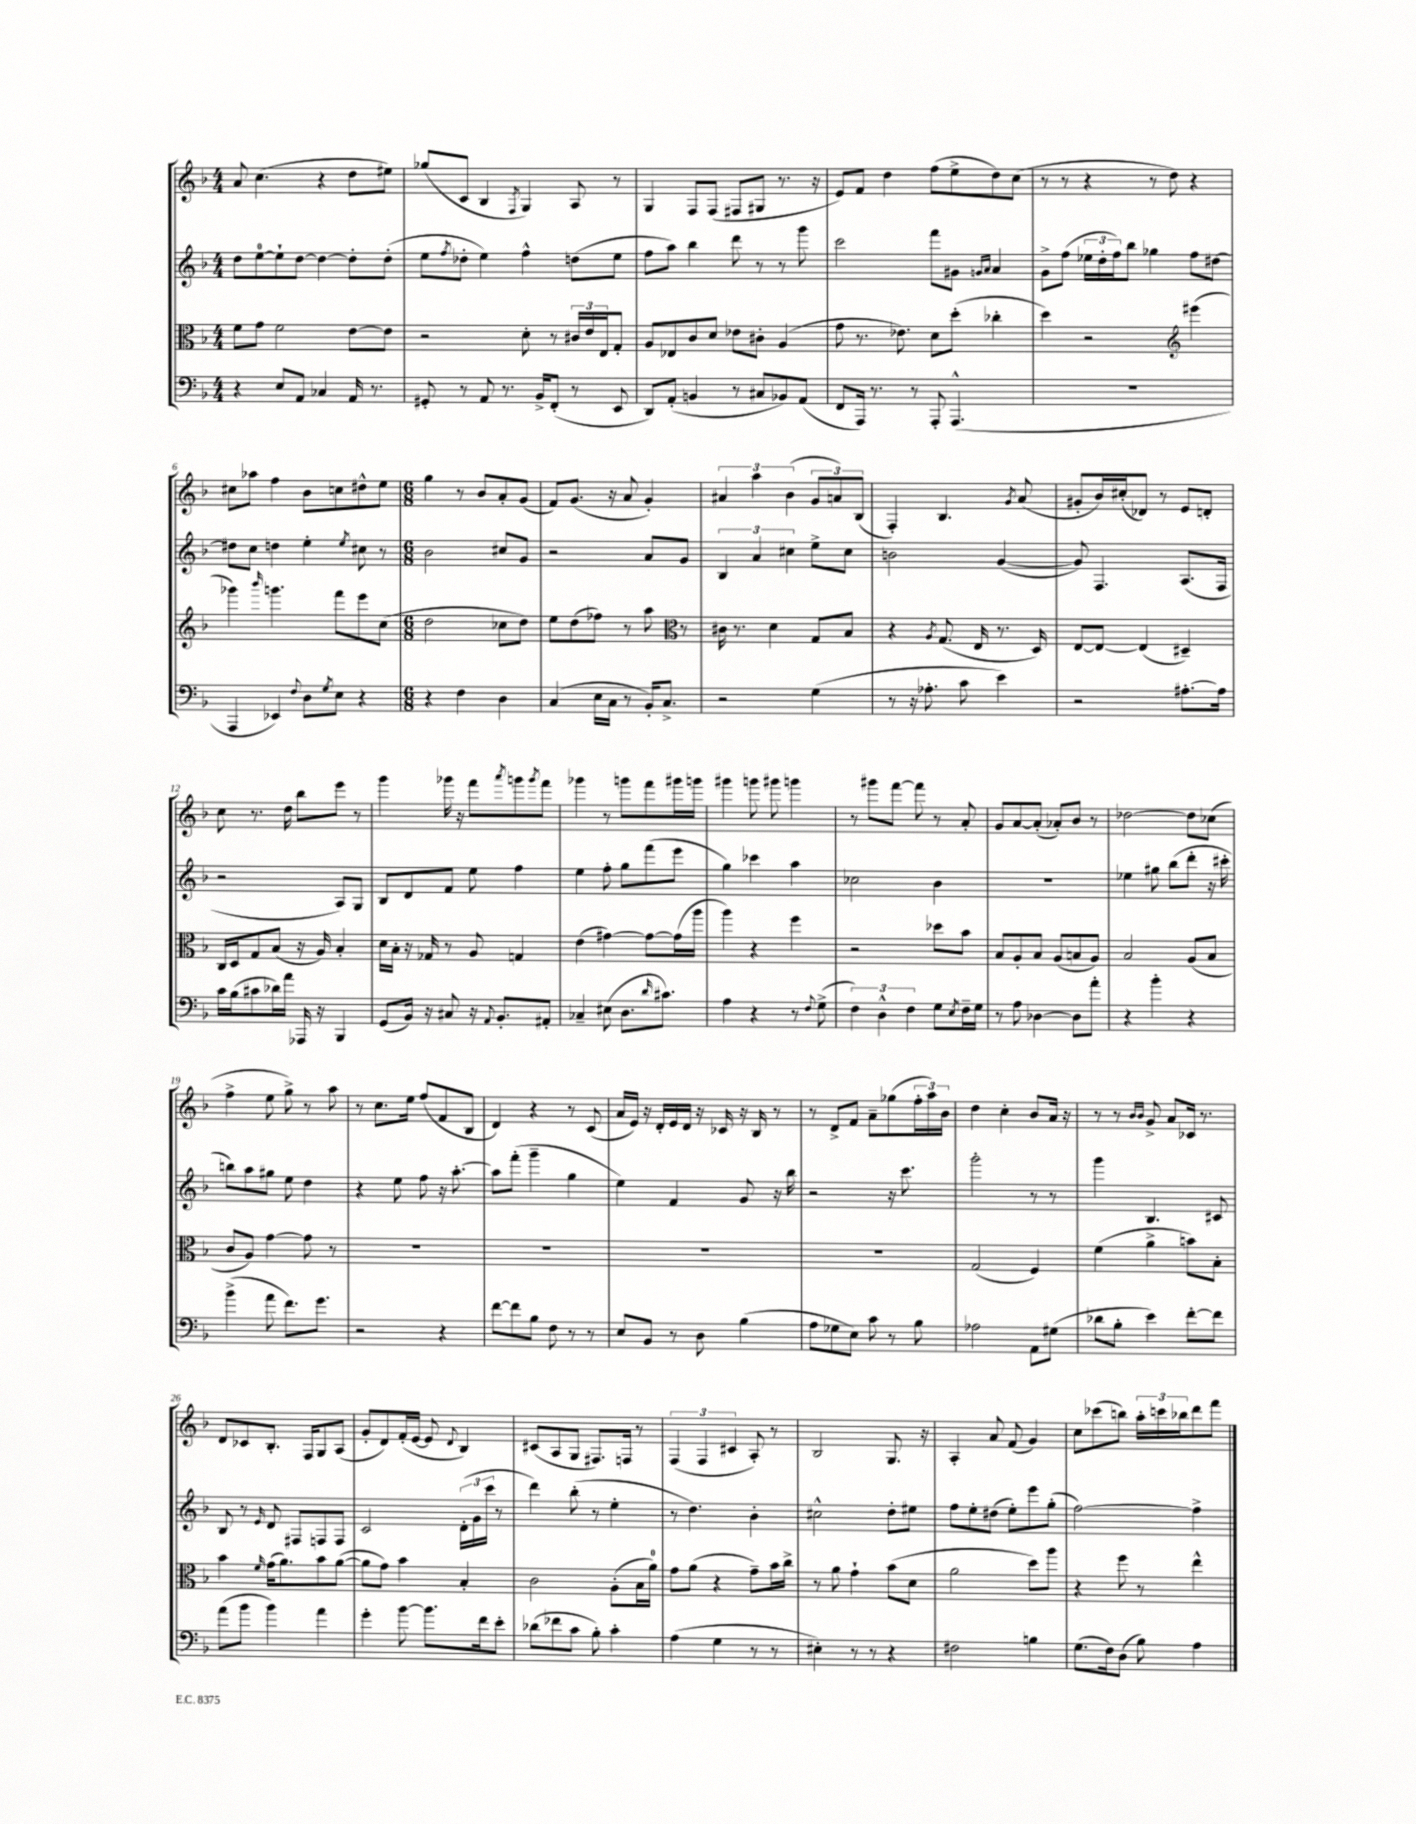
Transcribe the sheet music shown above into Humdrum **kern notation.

**kern	**kern	**kern	**kern
*staff4	*staff3	*staff2	*staff1
*clefF4	*clefC3	*clefG2	*clefG2
*k[b-]	*k[b-]	*k[b-]	*k[b-]
*M4/4	*M4/4	*M4/4	*M4/4
4r	8f	8dd	8a
.	8g	[8ee	(4.cc
8E	2f	8ee`]	.
8AA	.	[8dd	.
4C-	.	4dd_	4r
16AA	[8e	8dd']	8dd
8.r	.	.	.
.	8e]	(8dd'	8ee#)
=	=	=	=
8GG#'	2r	8ee	(8gg-
.	.	8qff	.
8r	.	8dd-'	8c
8AA	.	4ee)	4B-
8.r	.	.	.
.	.	.	8qF
.	8d'	4ff^^	4G)
16BB-^	.	.	.
(8FF'	8r	.	.
8r	24c#	(8dd	8A
.	24e	.	.
.	24E	.	.
8EE	8G'	8ee	8r
=	=	=	=
8DD)	8A	8ff	4G
(8AA'	8E-	8aa)	.
4BB	8c	4bb-	8F
.	8d	.	(8F
8r	8e-	8ddd	8F#
8C#	8c#'	8r	8G#
8BB-)	(4A	8r	8.r
(8AA	.	8ggg	.
.	.	.	16r
=	=	=	=
8FF	8g	2ccc	8e)
16AAA)	8.r	.	8f
8.r	.	.	.
.	.	.	4dd
.	8.e-)	.	.
8r	.	.	.
8AAA'	8d	8fff	(8ff
(4.AAA^^	(8dd'	8g#	8ee^
.	.	16qqg	.
.	.	16qqa	.
.	4cc-'	4a	8dd)
.	.	.	(8cc
=	=	=	=
1r	4dd)	8g^	8r
.	.	(8ff	8r
.	2r	24ee-	4r
.	.	24dd'	.
.	.	24ff)	.
.	.	8bb-	.
.	.	4gg-	8r
.	.	.	8dd)
*	*clefG2	*	*
.	(4eee#	8ff	4r
.	.	[8dd#	.
=	=	=	=
4AAA	4ggg-)	8dd#]	8cc#
.	.	8cc	8aa-
.	16qqbbb-	.	.
4EE-)	4.ggg	4dd	4ff
8qqF	.	.	.
8D	.	4ee'	8b-
8qG	.	.	.
8E	8fff	.	8cc
.	.	8qee	.
4r	8eee	8cc#	8dd#^^
.	(8cc	8r	8ee
=	=	=	=
*M6/8	*M6/8	*M6/8	*M6/8
4r	2dd	2b-	4gg
4F	.	.	8r
.	.	.	8b-
4D	8cc-	8cc#	8a'
.	8dd)	8g	(8g
=	=	=	=
(4C	8ee	2r	8f)
.	(8dd	.	(8.g
16E	8ff-)	.	.
16C	.	.	16r
8r	8r	.	8a
16BB-')	8aa	8a	4g')
8.C^	.	.	.
.	8r	8g	.
=	=	=	=
*	*clefC3	*	*
2r	16c#	6B-	6a#
.	8.r	.	.
.	.	6a	6aa
.	4d	.	.
.	.	6cc#	(6b-
(4G	8G	8ee^	12g
.	.	.	12a)
.	8B-	8cc#	.
.	.	.	(12B-
=	=	=	=
8r	4r	2b	4F')
16r	.	.	.
8.A-'	.	.	.
.	8qA	.	.
.	(8.G	.	4.B-
8c	.	.	.
.	16E	.	.
4e)	8.r	([4g	.
.	.	.	8qg
.	.	.	(8a
.	16D)	.	.
=	=	=	=
2r	[8E	8g])	8g#'
.	8E_	4.F	16b-)
.	.	.	(16cc#'
.	(4E]	.	8d-)
.	.	.	8r
[8.A#'	4D#~)	(8.A	8e
.	.	.	8d'
16A#]	.	16F	.
=	=	=	=
16c	16C	2r	8cc
(16B-	16D	.	.
8c#	8G	.	8.r
16d-)	(8B-	.	.
16a	.	.	16dd
16AAA-	16r	.	8bb-
16r	16A)	.	.
4BBB-	4B-'	8A)	8eee
.	.	8G	8r
=	=	=	=
(8GG	16d	8B-	4ggg
.	16B-'	.	.
16BB-)	16r	8d	.
16r	16G-	.	.
8C#	8r	8f	16ggg-
.	.	.	16r
16r	8A	8ee	8fff
8qqAA	.	.	.
8.BB-'	.	.	.
.	.	.	8qaaa
.	4G	4ff	8ggg
.	.	.	8qggg
8AA#'	.	.	8fff
=	=	=	=
4C-~	(4e	4ee	4ggg-
(8E#	[4g#)	8ff'	8r
8.D	.	8gg	8ggg
.	8g#_	(8fff	8fff
16qqd	.	.	.
8.c#)	.	.	.
.	(16g#]	8eee	16ggg#
.	16aa	.	16ggg
=	=	=	=
4A	4aa)	4gg)	4ggg#
4r	4r	4ccc-	8ggg
.	.	.	8ggg#
8r	4ff	4aa	4ggg
8qqF	.	.	.
(8G^	.	.	.
=	=	=	=
6F)	2r	2cc-	8r
.	.	.	8ggg#
6D^^	.	.	.
.	.	.	[8fff
6F	.	.	.
.	.	.	8fff]
8G	8dd-	4b-	8r
8qE	.	.	.
16F~	8b-	.	8a'
16G	.	.	.
=	=	=	=
8r	8B-	2.r	8g
8A	8A'	.	[8a
[4D-	8B-	.	(8a']
.	(8A	.	8a-')
8D-]	8B	.	8b-
8a'	8A)	.	8r
=	=	=	=
4r	2B-	4ee-	[2dd-
4b-'	.	8gg#	.
.	.	(8bb-	.
4r	(8A	8ddd'	8dd-]
.	8B-	16r	(8cc-
.	.	16ccc#'	.
=	=	=	=
(4b-^	8c	8bb)	4ff^
.	8A)	8aa	.
8a	[4g	8gg#	8ee
8.f)	.	8ee	8gg^)
.	8g]	4dd	8r
8.g	.	.	.
.	8r	.	8aa
=	=	=	=
2r	2.r	4r	8r
.	.	.	8.cc
.	.	8ee	.
.	.	.	16ee
.	.	8ff	(8ff
4r	.	16r	8f
.	.	[8.aa'	.
.	.	.	8B-
=	=	=	=
[8f	2.r	8aa]	4d)
8f]	.	(8fff'	.
8B-	.	4ggg~	4r
8F	.	.	.
8r	.	4gg	8r
8r	.	.	(8c
=	=	=	=
8E	2.r	4ee)	16a
.	.	.	16e)
8BB-	.	.	16r
.	.	.	16d'
8r	.	4f	16e
.	.	.	16d
8D	.	.	16r
.	.	.	16c-
(4B-	.	8g	16r
.	.	.	16B-
.	.	16r	8r
.	.	16bb-	.
=	=	=	=
8A	2.r	2r	8r
8G-	.	.	8d^
8E)	.	.	8f
8c	.	.	8a~
8r	.	16r	(8gg-
.	.	8.ccc	.
8B-	.	.	24ff'
.	.	.	24aa)
.	.	.	24b-
=	=	=	=
2A-	(2G	2ggg'	4dd
.	.	.	4cc'
8AA	4F)	8r	8b-
(8G#	.	8r	16a
.	.	.	16r
=	=	=	=
8d-	(4f	4ggg	8r
8B-'	.	.	8r
.	.	.	16qqb-
.	.	.	16qqb-
4e)	4a^	4.B-	8g^
.	.	.	8a
[8f'	8b)	.	16c-
.	.	.	8.r
8f]	8B-'	8c#	.
=	=	=	=
(8a	4b-	8B-	8d
8b-	.	8r	8c-
.	16qqf	16qqe	.
4b-)	(16g	8d	8.B-'
.	8.a)	.	.
.	.	8F#	.
.	.	.	16F
4a	8b-	8F	8G
.	([8a	8F	(8A
=	=	=	=
4g'	8a]	2c	8g'
.	8g)	.	8d)
[8b-	4b-	.	(16f'
.	.	.	[16e
8.b-]	.	.	8e]
.	.	.	8qqd
.	4B-'	(24d'	4B-)
.	.	24g	.
16f	.	.	.
.	.	24ccc	.
8e'	.	8r	.
=	=	=	=
(8d-	2c	4ddd)	(8c#
8f-	.	.	8A
8c	.	(8bb-'	8G
8B-')	.	8r	8.F#)
4c'	(8A'	4ee'	.
.	.	.	16F
.	16B-	.	8r
.	16a)	.	.
=	=	=	=
(4A	8g	8r	(6F
.	(8a	4.dd)	.
.	.	.	6F
4G	4r	.	.
.	.	.	6c#
8r	8g~)	4b-'	8A')
8r	16b-	.	8r
.	16cc^	.	.
=	=	=	=
4E#')	8r	2cc#^^	2B-
.	8a	.	.
8r	4g`	.	.
8r	.	.	.
4r	(8b-	8dd'	8.G
.	8d	8ee#	.
.	.	.	16r
=	=	=	=
2F#	2a	8ff	4A'
.	.	8ee'	.
.	.	(8dd#	8a
.	.	8ee')	(8f
4B	8dd)	8eee	4g)
.	8aa	(8gg'	.
=	=	=	=
(8.G	4r	[2ff)	8cc
.	.	.	(8ccc-
16F)	.	.	.
(8D	8ff	.	8bb)
8B-)	8r	.	24aa'
.	.	.	24ccc
.	.	.	24bb-
4A	4ee^^	4ff^]	8ddd
.	.	.	8fff
==	==	==	==
*-	*-	*-	*-
